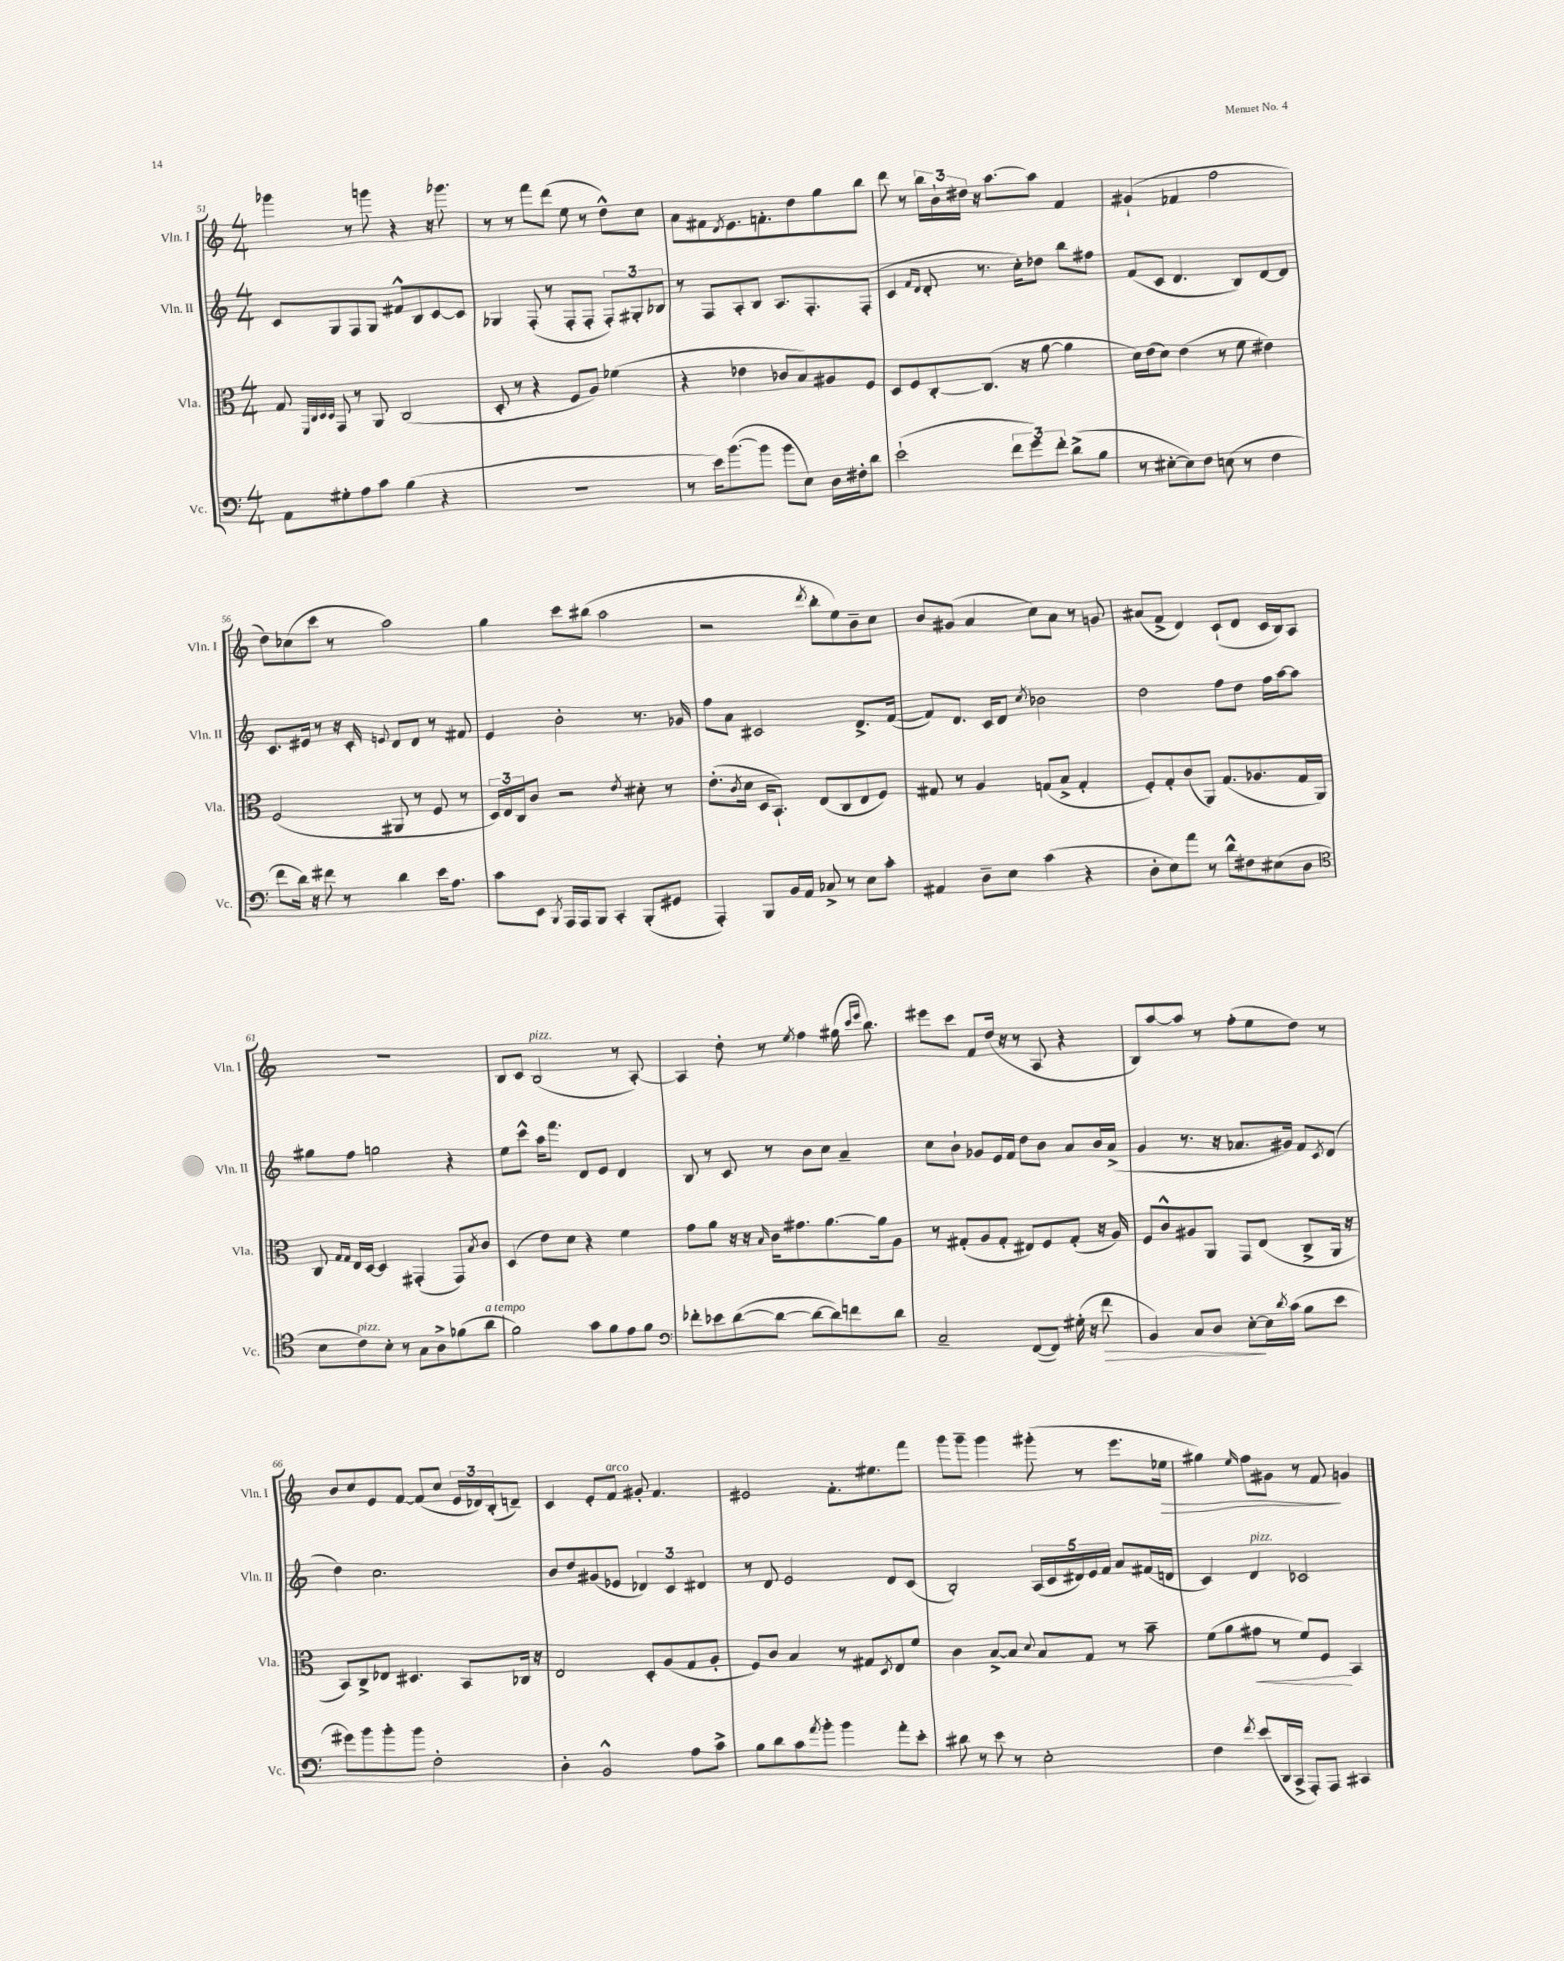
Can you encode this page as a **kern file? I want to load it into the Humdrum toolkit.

**kern	**dynam	**kern	**dynam	**kern	**kern	**dynam
*part4	*part4	*part3	*part3	*part2	*part1	*part1
*staff4	*staff4	*staff3	*staff3	*staff2	*staff1	*staff1
*I"Vc.	*	*I"Vla.	*	*I"Vln. II	*I"Vln. I	*
*I'Vc.	*	*I'Vla.	*	*I'Vln. II	*I'Vln. I	*
*clefF4	*	*clefC3	*	*clefG2	*clefG2	*
*k[]	*	*k[]	*	*k[]	*k[]	*
*M4/4	*	*M4/4	*	*M4/4	*M4/4	*
=51	=51	=51	=51	=51	=51	=51
8AA\L	.	8G/	.	8c/L	4ggg-X\	.
.	.	32qqFF/LLL	.	.	.	.
.	.	32qqC/	.	.	.	.
.	.	32qqD/	.	.	.	.
.	.	32qqD/JJJ	.	.	.	.
8G#X'\	.	8GG/	.	8G/	.	.
8A\	.	8r	.	8F/	8r	.
8c\J	.	8AA/	.	8G/J	8gggn\	.
(4B\	.	(2C/	.	8f#X^^/L	4r	.
.	.	.	.	8B/	.	.
4r	.	.	.	[8c/	16r	.
.	.	.	.	.	8.ggg-X\	.
.	.	.	.	8c/J]	.	.
=52	=52	=52	=52	=52	=52	=52
1r	.	8D'/	.	4G-X/	8r	.
.	.	8r	.	.	8r	.
.	.	4r	.	(8F'/	8fff\L	.
.	.	.	.	8r	(8ddd\J	.
.	.	8F/L	.	8F'/L	8ee\	.
.	.	8A/J)	.	8F'/J	8r	.
.	.	(4f-X\	.	12F'/L)	8dd^^\L)	.
.	.	.	.	12G#X'/	.	.
.	.	.	.	.	8cc\J	.
.	.	.	.	12B-X/J	.	.
=53	=53	=53	=53	=53	=53	=53
8r	.	4r	.	8r	8a\L	.
16e\KL)	.	.	.	8F/L	8f#X\	.
([8.b\	.	.	.	.	.	.
.	.	.	.	.	8qd/	.
.	.	4e-X\	.	8A'/	8.e\	.
8b\J]	.	.	.	8B/J	.	.
.	.	.	.	.	8.fn'\	.
8b\L	.	8c-X/L	.	8.A/L	.	.
8E\J)	.	8B/)	.	.	8dd\	.
.	.	.	.	8.F'/	.	.
16D\LL	.	8A#X/	.	.	8gg\	.
16F#X'\J	.	.	.	.	.	.
8d\J	.	8F/J	.	(8F'/J	8bb\J	.
=54	=54	=54	=54	=54	=54	=54
(2e`\	.	8D/L	.	4c/	8ddd\	.
.	.	8F/	.	.	8r	.
.	.	.	.	16qqf/LL	.	.
.	.	.	.	16qqd/JJ	.	.
.	.	[8C'/	.	8d'/	24bb\LL	.
.	.	.	.	.	24b`\	.
.	.	.	.	.	24dd#X\JJ	.
.	.	(8.C/J]	.	8.r	16r	.
.	.	.	.	.	[8.aa\L	.
12f\L	.	.	.	.	.	.
.	.	16r	.	16cc'\KL)	.	.
12g\)	.	.	.	.	.	.
.	.	[8a\	.	8dd-X\J	8aa\J]	.
12f'\J	.	.	.	.	.	.
(8d^\L	.	4a\]	.	8bb\L	4f/	.
8B\J	.	.	.	8ff#X\J	.	.
=55	=55	=55	=55	=55	=55	=55
8r	.	16d\LL)	.	(8f/L	(4g#X`/	.
.	.	(16e\J	.	.	.	.
[8E#X'\L	.	8d\J)	.	8c/J	.	.
8E#\])	.	(4e\	.	4.d/	4f-X/	.
8F\J	.	.	.	.	.	.
(8En\	.	8r	.	.	2ff\	.
8r	.	8f\	.	8B/L)	.	.
4F\	.	4e#X\)	.	[8d/	.	.
.	.	.	.	8d/J]	.	.
!!LO:LB:g=z
=56	=56	=56	=56	=56	=56	=56
8f\L	.	(2F/	.	8.c/L	8dd\L)	.
16d\Jk)	.	.	.	.	(8cc-X\	.
16r	.	.	.	16e#X/Jk	.	.
8f#X\	.	.	.	8r	8ccc\J	.
8r	.	.	.	16r	8r	.
.	.	.	.	16c'/	.	.
.	.	.	.	8qqen/	.	.
4d\	.	8AA#X/	.	8d/L	2aa\)	.
.	.	8r	.	8d/J	.	.
16e\KL	.	8F/	.	8r	.	.
8.A\J	.	.	.	.	.	.
.	.	8r	.	8f#X/	.	.
=57	=57	=57	=57	=57	=57	=57
8c\L	.	24D/LL)	.	4e/	4gg\	.
.	.	24E/	.	.	.	.
.	.	24C/J	.	.	.	.
8EE\J	.	8c/J	.	.	.	.
8qBBB/	.	.	.	.	.	.
16AAA/LL	.	2r	.	2b'\	8ccc\L	.
16AAA/J	.	.	.	.	.	.
8BBB/J	.	.	.	.	(8bb#X\J	.
4CC'/	.	.	.	.	2aa\	.
.	.	8qe/	.	.	.	.
(8BBB'/L	.	8d#X'\	.	8.r	.	.
8GG#X/J	.	8r	.	.	.	.
.	.	.	.	16g-X/	.	.
=58	=58	=58	=58	=58	=58	=58
4AAA'/)	.	(8.e'\L	.	8ff\L	2r	.
.	.	.	.	8a\J	.	.
.	.	8qc/	.	.	.	.
.	.	16d\Jk	.	.	.	.
8BBB/L	.	16D/KL	.	2c#X/	.	.
.	.	8.BB`/J)	.	.	.	.
16BB/L	.	.	.	.	.	.
16AA/JJ	.	.	.	.	.	.
.	.	.	.	.	8qddd/	.
8C-X^/	.	(8E/L	.	.	8bb'\L	.
8r	.	8C/	.	.	8ee\)	.
8E\L	.	8E/	.	8.d^/L	8b~\	.
8c'\J	.	8F/J)	.	.	8cc\J	.
.	.	.	.	([16f/Jk	.	.
=59	=59	=59	=59	=59	=59	=59
4AA#X/	.	8G#X/	.	8f/L])	8b/L	.
.	.	8r	.	8.d/J	(8g#X/J	.
8D~\L	.	4A/	.	.	4a/	.
.	.	.	.	16c/KL	.	.
8E\J	.	.	.	8d/J	.	.
.	.	.	.	8qcc/	.	.
(4c\	.	(8Gn/L	.	2b-X\	8cc\L)	.
.	.	8B^/J	.	.	8a\J	.
4r	.	4G'/	.	.	8r	.
.	.	.	.	.	8gn/	.
=60	=60	=60	=60	=60	=60	=60
8D'\L	.	8F'/L)	.	2dd\	(8a#X/L	.
8E\)	.	8G'/	.	.	8f^/J	.
8a\J	.	(8c/	.	.	4d/)	.
8r	.	8AA/J)	.	.	.	.
8d^^\L	.	(8.G/L	.	8ff\L	(8c`/L	.
8F#X\	.	.	.	8dd\J	8d/J	.
.	.	8.A-X/	.	.	.	.
(8E#X\	.	.	.	16ff\LL	16c/LL	.
.	.	.	.	[16aa\J	16B/J)	.
8D\J	.	16G/L	.	8aa\J]	8A/J	.
.	.	16AA/JJ)	.	.	.	.
!!LO:LB:g=z
=61	=61	=61	=61	=61	=61	=61
*clefC4	*	*	*	*	*	*
8B\L	.	8C/	.	8gg#X\L	1r	.
.	.	16qqG/LL	.	.	.	.
.	.	16qqG/JJ	.	.	.	.
!LO:TX:a:i:t=pizz.	!	!	!	!	!	!
8c\)	.	16E/LL	.	8ff\J	.	.
.	.	[16D/JJ	.	.	.	.
8B'\J	.	4D/]	.	2ggn\	.	.
8r	.	.	.	.	.	.
8G\L	.	(4GG#X'/	.	.	.	.
8A^\	.	.	.	.	.	.
(8f-X\	.	8GG#/L)	.	4r	.	.
.	.	8qB/	.	.	.	.
!LO:TX:a:i:t=a tempo	!	!	!	!	!	!
8a\J	.	8c/J	.	.	.	.
=62	=62	=62	=62	=62	=62	=62
2f\)	.	(4D/	.	8ee\L	8B/L	.
.	.	.	.	8ccc^^\J	8c/J	.
!	!	!	!	!	!LO:TX:a:i:t=pizz.	!
.	.	8e\L)	.	16aa\KL	(2B/	.
.	.	.	.	8.fff\J	.	.
.	.	8d\J	.	.	.	.
8g\L	.	4r	.	8d/L	.	.
8f\	.	.	.	8e/J	.	.
8e\	.	4f\	.	4d/	8r	.
8f\J	.	.	.	.	[8A'/)	.
=63	=63	=63	=63	=63	=63	=63
*clefF4	*	*	*	*	*	*
8f-X'\L	.	8g\L	.	8B/	4A/]	.
8e-X\	.	8a\J	.	8r	.	.
([8d\	.	16r	.	8c/	8dd'\	.
.	.	16r	.	.	.	.
.	.	16qqB/	.	.	.	.
8d\J_	.	16c\KL	.	8r	8r	.
.	.	8.g#X\	.	.	.	.
.	.	.	.	.	8qee/	.
8d\L_	.	.	.	8b\L	4ff\	.
8d\])	.	[8.a\	.	8cc\J	.	.
8fn\	.	.	.	4a~/	(16gg#X\	.
.	.	.	.	.	16qqccc/LL	.
.	.	.	.	.	16qqeee/JJ	.
.	.	16a\k]	.	.	8.bb\)	.
8d\J	.	8A\J	.	.	.	.
=64	=64	=64	=64	=64	=64	=64
2C~/	.	8r	.	8cc\L	8eee#X\L	.
.	.	(8G#X'/L	.	8b`\J	8ccc\J	.
.	.	8A/	.	8g-X/L	8f/L	.
.	.	8G#'/J	.	16e/L	(16dd/Jk	.
.	.	.	.	16f/JJ	16r	.
([8FF/L	.	8E#X/L)	.	8dd\L	8r	.
8FF/J])	.	8F/	.	8b\J	8A/	.
(16G#X'\	.	(8G#'/J	.	8a/L	4r	.
16r	.	.	.	.	.	.
!	!LO:HP:b	!	!	!	!	!
8f\	>	16r	.	16b/L	.	.
.	.	16A/)	.	(16a^/JJ	.	.
=65	=65	=65	=65	=65	=65	=65
4BB/)	.	8F/L	.	4g/	8B/L)	.
.	.	8c^^/	.	.	[8aa/	.
8C/L	.	8A#X/	.	8.r	8aa/J]	.
8D/J	.	8AA/J	.	.	8r	.
.	.	.	.	16r	.	.
[8E'\L	.	8GG/L	.	8.a-X/L	(8ff'\L	.
16E\L]	]	(8E/J	.	.	8ee\	.
8qd/	.	.	.	.	.	.
(16c\JJ	.	.	.	16g#X/Jk)	.	.
8B\L	.	8C^/L	.	8f/L	8dd\J)	.
.	.	.	.	8qc/	.	.
8e\J	.	16AA/Jk	.	(8d/J	8r	.
.	.	16r	.	.	.	.
!!LO:LB:g=z
=66	=66	=66	=66	=66	=66	=66
8g#X\L)	.	8BB/L)	.	4dd\)	8b/L	.
8b\	.	8C^/	.	.	8cc/	.
8b'\	.	8E-X/J	.	2.cc\	8e/	.
8b\J	.	4.D#X/	.	.	[8f/J	.
2F'\	.	.	.	.	(8f/L]	.
.	.	.	.	.	8cc/J	.
.	.	8BB/L	.	.	24e/LL	.
.	.	.	.	.	24d-X/)	.
.	.	.	.	.	(24B'/J	.
.	.	16C-X/Jk	.	.	8dn~/J)	.
.	.	16r	.	.	.	.
=67	=67	=67	=67	=67	=67	=67
4D'\	.	2E/	.	8b/L	4c/	.
.	.	.	.	8dd/	.	.
2BB^^/	.	.	.	(8g#X/	8e'/L	.
!	!	!	!	!	!LO:TX:a:i:t=arco	!
.	.	.	.	8e-X/J	8f/J	.
.	.	8D'/L	.	6d-X/)	8g#X'/	.
.	.	(8A/	.	.	4.f/	.
.	.	.	.	6c/	.	.
8A\L	.	8G/	.	.	.	.
.	.	.	.	6d#X/	.	.
8c^\J	.	8A'/J	.	.	.	.
=68	=68	=68	=68	=68	=68	=68
8B\L	.	8F/L)	.	8r	2e#X/	.
8d\	.	8c/J	.	8d/	.	.
8c\	.	4B/	.	2e/	.	.
8qa/	.	.	.	.	.	.
8b'\J	.	.	.	.	.	.
4b\	.	8r	.	.	8.f'\L	.
.	.	8G#X/L	.	.	.	.
.	.	.	.	.	8.ee#X\	.
.	.	8qD/	.	.	.	.
8a'\L	.	8E/	.	8d/L	.	.
8e'\J	.	8f/J	.	(8c/J	8fff\J	.
=69	=69	=69	=69	=69	=69	=69
8d#X\	.	4c\	.	2B'/)	8ggg\L	.
8r	.	.	.	.	8ggg~\J	.
8e\	.	[8B^/L	.	.	4ggg\	.
8r	.	8B/J]	.	.	.	.
.	.	8qqd/	.	.	.	.
2E'\	.	8B/L	.	(20A/LL	(8ggg#X'\	.
.	.	.	.	20c/	.	.
.	.	.	.	20d#X/)	.	.
.	.	8G/J	.	.	8r	.
.	.	.	.	20e/	.	.
.	.	.	.	20f/JJ	.	.
.	.	8r	.	8a/L	8.eee\L	.
.	.	8b~\	.	(16f#X/L	.	.
!	!	!	!	!	!	!LO:HP:b
.	.	.	.	16dn/JJ	16ee-X\Jk	>
=70	=70	=70	=70	=70	=70	=70
4F\	.	(8f\L	.	4c/)	4gg#X\)	.
.	.	8a\	.	.	.	.
8qf/	.	.	.	.	16qqee/	.
!	!	!	!	!LO:TX:a:i:t=pizz.	!	!
!	!	!	!LO:HP:b	!	!	!
(8e/L	.	8g#X\J	<	4d/	8ff\L	.
16DD/L	.	8r	.	.	8g#X\J	.
16CC^/JJ	.	.	.	.	.	.
8AAA'/L)	.	8f/L)	.	2c-X/	8r	.
8AAA/J	.	8F/J	.	.	8f/	.
4CC#X/	.	4BB/	[	.	4gn/	]
==	==	==	==	==	==	==
*-	*-	*-	*-	*-	*-	*-
